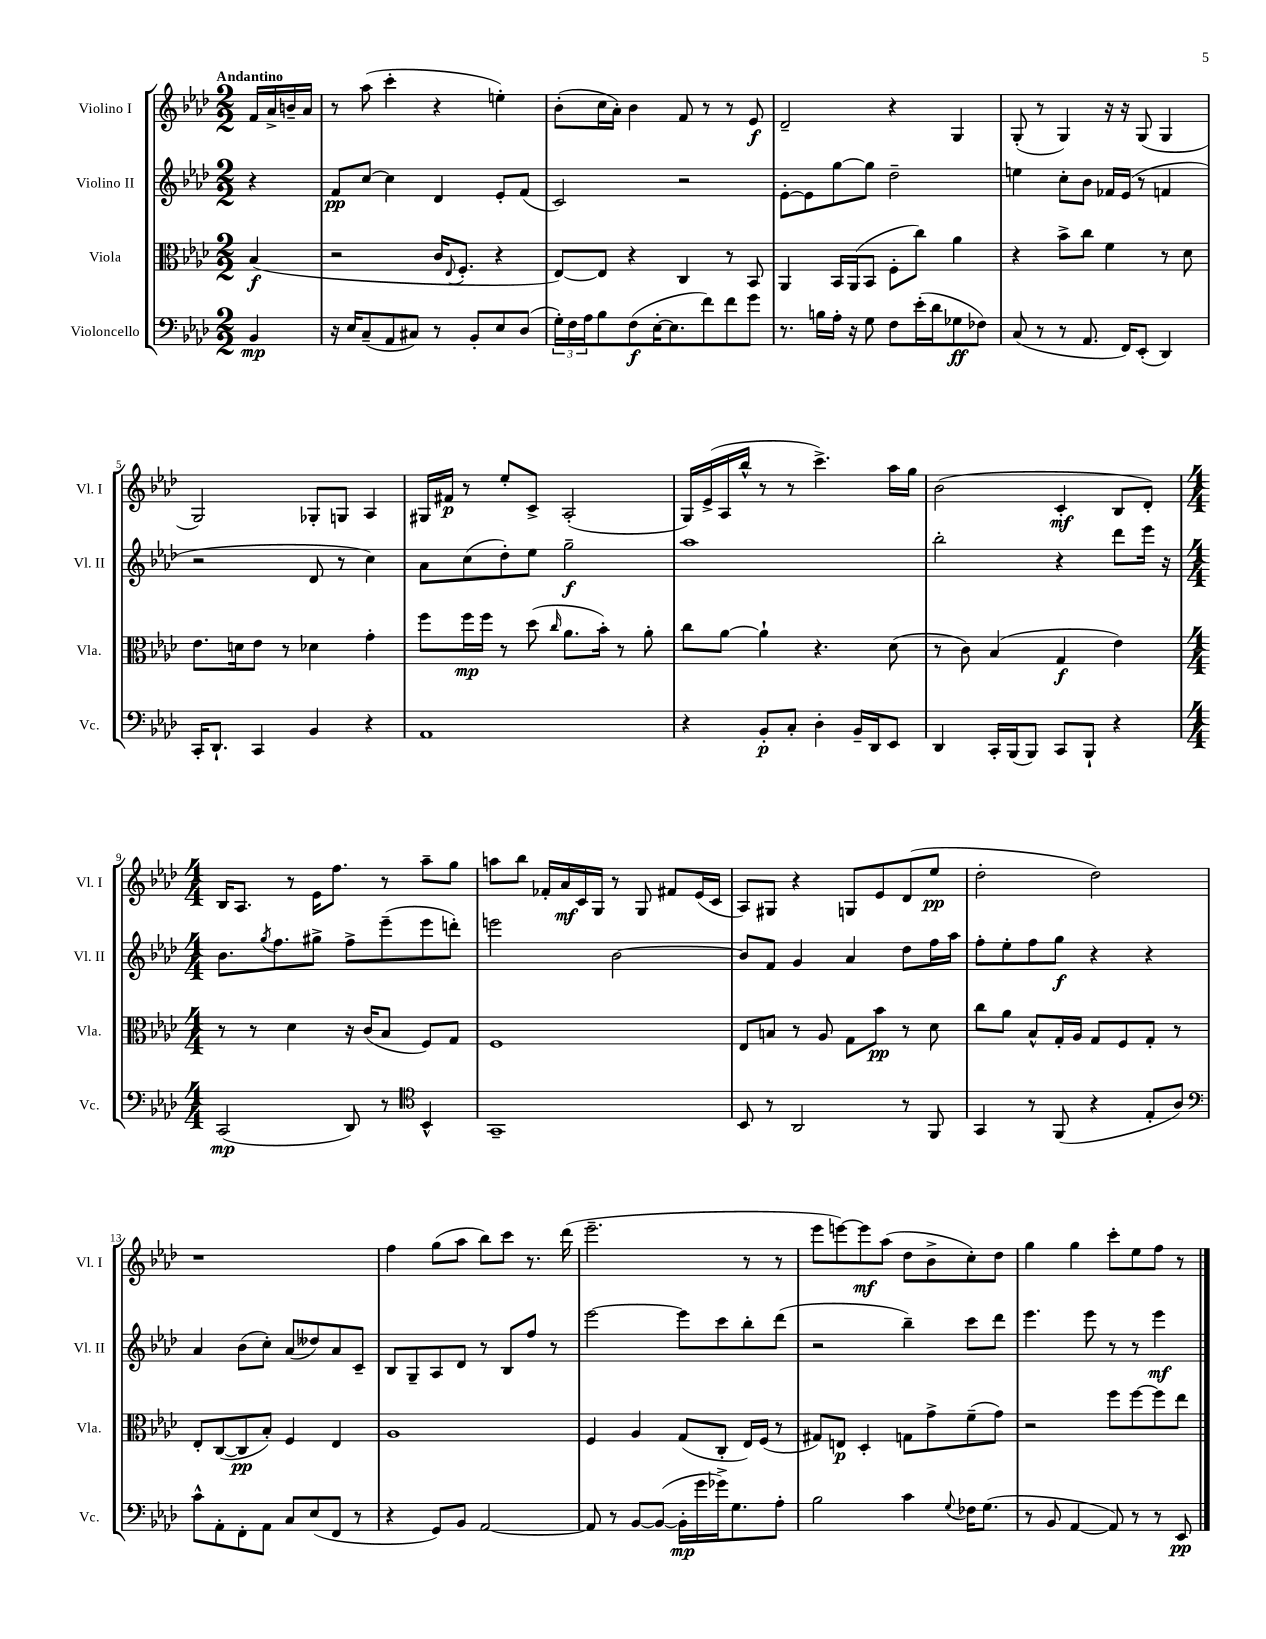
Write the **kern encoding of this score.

**kern	**kern	**kern	**kern
*staff4	*staff3	*staff2	*staff1
*clefF4	*clefC3	*clefG2	*clefG2
*k[b-e-a-d-]	*k[b-e-a-d-]	*k[b-e-a-d-]	*k[b-e-a-d-]
*M2/2	*M2/2	*M2/2	*M2/2
4BB-	(4B-	4r	16f
.	.	.	16a-^
.	.	.	16b~
.	.	.	16a-
=	=	=	=
16r	2r	8f	8r
16E-	.	.	.
(8C~	.	[8cc	(8aa-
8AA-	.	4cc]	4ccc'
8C#)	.	.	.
8r	16c	4d-	4r
.	8qqE-	.	.
.	8.F'	.	.
8BB-'	.	.	.
8E-	4r	8e-'	4ee')
(8D-	.	(8f	.
=	=	=	=
24G')	[8E-)	2c)	(8b-'
24F	.	.	.
24A-	.	.	.
8B-	8E-]	.	16cc
.	.	.	16a-')
(8F	4r	.	4b-
[16E-'	.	.	.
8.E-]	.	.	.
.	4C	2r	8f
8f)	.	.	8r
8f	8r	.	8r
8g	8BB-	.	8e-
=	=	=	=
8.r	4AA-	[8e-'	2d-~
.	.	8e-]	.
16B	.	.	.
16A-'	16BB-	[8gg	.
16r	(16AA-	.	.
8G	8BB-	8gg]	.
8F	8F'	2dd-~	4r
(16e-'	8cc)	.	.
16d-	.	.	.
8G-	4a-	.	4G
8F-)	.	.	.
=	=	=	=
(8C	4r	4ee	(8G'
8r	.	.	8r
8r	8b-^	8cc'	4G)
8.AA-	8cc	8b-	.
.	4f	16f-	16r
16FF)	.	(16e-	16r
(8EE-'	.	8r	(8G
4DD-)	8r	4f	4G
.	8d-	.	.
=	=	=	=
16CC'	8.e-	2r	2G)
8.DD-`	.	.	.
.	16d	.	.
4CC	8e-	.	.
.	8r	.	.
4BB-	4d-	8d-	8G-'
.	.	8r	8G
4r	4g'	4cc)	4A-
=	=	=	=
1AA-	8ff	8a-	16G#
.	.	.	16f#
.	16ff	(8cc	8r
.	16ff	.	.
.	8r	8dd-')	8ee-'
.	(8dd-	8ee-	8c^
.	16qqcc	.	.
.	8.a-	2gg~	(2A-'
.	16b-')	.	.
.	8r	.	.
.	8a-'	.	.
=	=	=	=
4r	8cc	1aa-	16G)
.	.	.	(16e-^
.	[8a-	.	16A-
.	.	.	16bb-^^
8BB-'	4a-`]	.	8r
8C'	.	.	8r
4D-'	4.r	.	4.ccc^)
16BB-~	.	.	.
16DD-	.	.	.
8EE-	(8d-	.	16aa-
.	.	.	16gg
=	=	=	=
4DD-	8r	2bb-'	(2b-
.	8c)	.	.
16CC'	(4B-	.	.
(16BBB-	.	.	.
8BBB-)	.	.	.
8CC	4G	4r	4c'
8BBB-`	.	.	.
4r	4e-)	8ddd-	8B-
.	.	16eee-	8d-')
.	.	16r	.
=	=	=	=
*M4/4	*M4/4	*M4/4	*M4/4
(2CC	8r	8.b-	16B-
.	.	.	8.A-
.	8r	.	.
.	.	8qgg	.
.	.	8.ff	.
.	4d-	.	8r
.	.	8gg#^	16e-
.	.	.	8.ff
8DD-)	16r	8ff^	.
.	(16c	.	.
8r	8B-	(8eee-~	8r
*clefC4	*	*	*
4BB-^^	8F)	8eee-	8aa-~
.	8G	8ddd')	8gg
=	=	=	=
1GG~	1F	2eee	8aa
.	.	.	8bb-
.	.	.	16f-'
.	.	.	16a-
.	.	.	16c
.	.	.	16G
.	.	[2b-	8r
.	.	.	8G
.	.	.	8f#
.	.	.	(16e-
.	.	.	16c
=	=	=	=
8BB-	8E-	8b-]	8A-)
8r	8B	8f	8G#
2AA-	8r	4g	4r
.	8A-	.	.
.	8G	4a-	8G
.	8b-	.	8e-
8r	8r	8dd-	(8d-
8FF	8d-	16ff	8ee-
.	.	16aa-	.
=	=	=	=
4GG	8cc	8ff'	2dd-'
.	8a-	8ee-'	.
8r	8B-^^	8ff	.
(8FF	16G'	8gg	.
.	16A-	.	.
4r	8G	4r	2dd-)
.	8F	.	.
8E-'	8G'	4r	.
8A-)	8r	.	.
=	=	=	=
*clefF4	*	*	*
8c^^	8E-'	4a-	1r
8AA-'	([8C	.	.
8FF'	8C]	(8b-	.
8AA-	8B-')	8cc')	.
8C	4F	(8a-	.
(8E-	.	8dd--)	.
8FF	4E-	8a-	.
8r	.	8c~	.
=	=	=	=
4r	1A-	8B-	4ff
.	.	8G~	.
8GG)	.	8A-	(8gg
8BB-	.	8d-	8aa-
[2AA-	.	8r	8bb-)
.	.	8B-	8ccc
.	.	8ff	8.r
.	.	8r	.
.	.	.	(16ddd-
=	=	=	=
8AA-]	4F	[2eee-	2.eee-~
8r	.	.	.
[8BB-	4A-	.	.
(8BB-_	.	.	.
16BB-']	(8G	8eee-]	.
16g	.	.	.
16g-^)	8C'	8ccc	.
8.G	.	.	.
.	16E-)	8bb-'	8r
.	(16F	.	.
8A-'	8r	(8ddd-	8r
=	=	=	=
2B-	8G#)	2r	8eee-
.	8E	.	[8eee)
.	4D-'	.	8eee]
.	.	.	(8aa-
4c	8G	4bb-~)	8dd-
.	8g^	.	8b-^
8qqG	.	.	.
16F-	(8f~	8ccc	8cc')
(8.G	.	.	.
.	8g)	8ddd-	8dd-
=	=	=	=
8r	2r	4.eee-	4gg
8BB-	.	.	.
[4AA-	.	.	4gg
.	.	8eee-	.
8AA-])	8ff	8r	8ccc'
8r	[8ff	8r	8ee-
8r	8ff]	4eee-	8ff
8EE-	8ee-	.	8r
==	==	==	==
*-	*-	*-	*-
